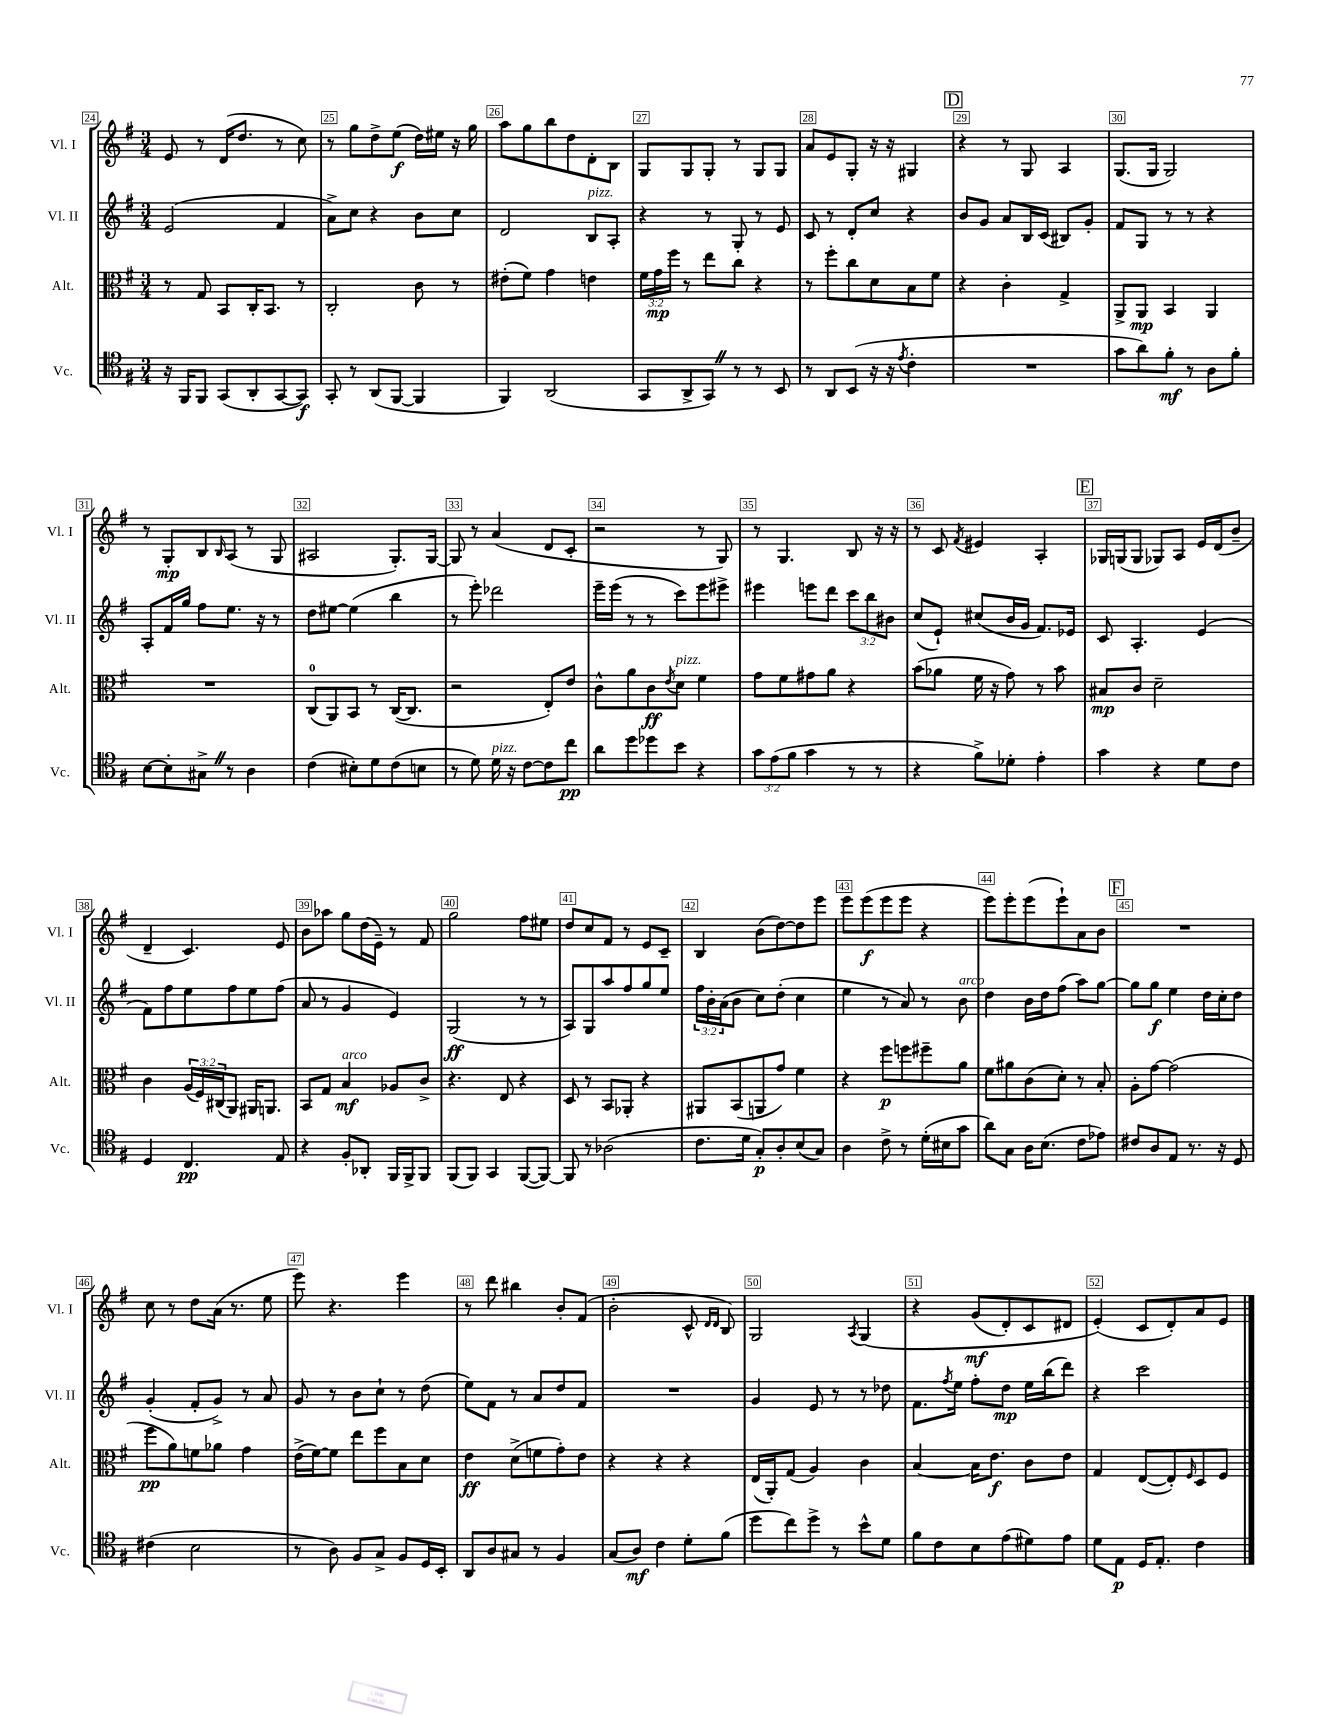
<<
\new StaffGroup <<
\new Staff = "s0" \with { instrumentName = "Vl. I" shortInstrumentName = "Vl. I" } {
    \clef treble \key g \major \numericTimeSignature \time 3/4
    e'8 r8 d'16( d''8. r8 c''8) |
    r8 g''8 d''8-> e''8\f( d''16) eis''16 r16 g''16 |
    a''8 g''8 b''8 d''8 d'8-. b8 |
    g8 g8 g8-. r8 g8 g8 |
    a'8 e'8 g8-. r16 r16 gis4 |
    \mark \markup { \box "D" } r4 r8 g8 a4 |
    g8.( g16 g2) |
    r8 g8-.\mp b8 \grace { b16 } a8( r8 g8 |
    ais2 g8.-.) g16~ |
    g8 r8 a'4( d'8 c'8-. |
    r2 r8 g8) |
    r8 g4. b8 r16 r16 |
    r8 c'8 \acciaccatura { fis'8 } eis'4 a4-. |
    \mark \markup { \box "E" } ges16 g16( g8 ges8) a8 e'16 d'16( b'8-- |
    d'4-- c'4.) e'8 |
    b'8 aes''8 g''8 d''16( e'16--) r8 fis'8 |
    g''2 fis''8 eis''8 |
    d''8 c''8 fis'8 r8 e'8 c'8-- |
    b4 b'8( d''8~) d''8 e'''8 |
    e'''8 e'''8\f( e'''8 e'''8 r4 |
    e'''8) e'''8-. e'''8( e'''8-!) a'8 b'8 |
    \mark \markup { \box "F" } R2. |
    c''8 r8 d''8 a'16( r8. e''8 |
    e'''8) r4. e'''4 |
    r8 d'''8 bis''4 b'8-. fis'8( |
    b'2-. c'8-^ \grace { d'16 d'16 } b8) |
    g2 \acciaccatura { a8 } g4\( |
    r4 g'8\mf( d'8-.) c'8 dis'8 |
    e'4-.(\) c'8 d'8-.) a'8 e'8 \bar "|." |
}
\new Staff = "s1" \with { instrumentName = "Vl. II" shortInstrumentName = "Vl. II" } {
    \clef treble \key g \major \numericTimeSignature \time 3/4 \override Staff.TupletNumber.text = #tuplet-number::calc-fraction-text
    e'2( fis'4 |
    a'8->) c''8 r4 b'8 c''8 |
    d'2 b8^\markup { \italic "pizz." } a8-. |
    r4 r8 g8-. r8 e'8 |
    c'8 r8 d'8-. c''8 r4 |
    \mark \markup { \box "D" } b'8 g'8 a'8 b16 c'16( bis8) g'8-. |
    fis'8 g8 r8 r8 r4 |
    a8-. fis'16 g''16 fis''8 e''8. r16 r8 |
    d''8 eis''8~ eis''4( b''4 |
    r8 e'''8-.) des'''2 |
    e'''16-- e'''16( r8 r8 c'''8) e'''8 eis'''8-> |
    eis'''4 e'''8 d'''8 \tuplet 3/2 { c'''8 b''8 bis'8 } |
    c''8( e'8-!) cis''8( b'16 g'16 fis'8.) ees'16 |
    \mark \markup { \box "E" } c'8 a4.-. e'4( |
    fis'8) fis''8 e''8 fis''8 e''8 fis''8( |
    a'8 r8 g'4 e'4) |
    g2\ff( r8 r8 |
    a8) g8 a''8 fis''8 g''8 e''8 |
    \tuplet 3/2 { fis''16 b'16-. a'16( } b'8 c''8) d''8-.( c''4 |
    e''4 r8 a'8) r8 b'8^\markup { \italic "arco" } |
    d''4 b'16 d''16 fis''8( a''8) g''8~ |
    \mark \markup { \box "F" } g''8 g''8\f e''4 d''16 c''16-. d''8 |
    g'4-.( fis'8-. g'8->) r8 a'8 |
    g'8 r8 b'8 c''8-! r8 d''8( |
    e''8) fis'8 r8 a'8 d''8 fis'8 |
    R2. |
    g'4 e'8 r8 r8 des''8 |
    fis'8. \acciaccatura { fis''8 } e''16 fis''8-. d''8\mp e''16 b''16( d'''8) |
    r4 c'''2 \bar "|." |
}
\new Staff = "s2" \with { instrumentName = "Alt." shortInstrumentName = "Alt." } {
    \clef alto \key g \major \numericTimeSignature \time 3/4 \override Staff.TupletNumber.text = #tuplet-number::calc-fraction-text
    r8 g8 b,8 c16-. b,8. r8 |
    c2-. c'8 r8 |
    eis'8-.( fis'8) g'4 e'4 |
    \tuplet 3/2 { fis'16 g'16\mp fis''16 } r8 e''8 c''8 r4 |
    r8 fis''8-. c''8 d'8 b8 fis'8 |
    \mark \markup { \box "D" } r4 c'4-. g4-> |
    a,8-> a,8\mp b,4 a,4 |
    R2. |
    c8-0( a,8) b,8 r8 c16~( c8. |
    r2 e8-.) e'8 |
    c'8-^ a'8 c'8\ff \acciaccatura { e'8 } d'8^\markup { \italic "pizz." } fis'4 |
    g'8 fis'8 gis'8 a'8 r4 |
    b'8( aes'8 fis'16 r16 g'8) r8 b'8 |
    \mark \markup { \box "E" } bis8\mp c'8 d'2-- |
    c'4 \tuplet 3/2 { a16( fis16) cis16( } a,8) ais,16 a,8. |
    b,8 g8 b4\mf^\markup { \italic "arco" } aes8 c'8-> |
    r4. e8 r4 |
    d8 r8 b,8 aes,8-. r4 |
    ais,8 b,8( a,8 g'8) fis'4 |
    r4 fis''8\p f''8 fis''8-- a'8 |
    fis'8 ais'8 c'8( d'8-.) r8 b8-. |
    \mark \markup { \box "F" } a8-. g'8~ g'2( |
    fis''8\pp a'8) f'8 aes'8 g'4 |
    e'16->( fis'16~) fis'8 e''8 fis''8 b8 d'8 |
    e'4\ff d'8->( f'8 g'8-.) e'8 |
    r4 r4 r4 |
    e16( a,16-.) g8( a4) c'4 |
    b4~ b16 e'8.\f c'8 e'8 |
    g4 e8~( e8-.) \grace { fis16 } d8 fis8 \bar "|." |
}
\new Staff = "s3" \with { instrumentName = "Vc." shortInstrumentName = "Vc." } {
    \clef tenor \key g \major \numericTimeSignature \time 3/4 \override Staff.TupletNumber.text = #tuplet-number::calc-fraction-text
    r16 fis,16 fis,8 g,8( a,8-. g,8~ g,8\f) |
    g,8-. r8 a,8( fis,8~ fis,4 |
    fis,4) a,2( |
    g,8 a,8-> g,8) \once \override BreathingSign.text = \markup { \musicglyph "scripts.caesura.straight" } \breathe r8 r8 b,8 |
    r8 a,8 b,8( r16 r16 \acciaccatura { e'8 } c'4-. |
    \mark \markup { \box "D" } R2. |
    g'8 a'8) fis'8-.\mf r8 a8 fis'8-. |
    b8~ b8-. gis8-> \once \override BreathingSign.text = \markup { \musicglyph "scripts.caesura.straight" } \breathe r8 a4 |
    c'4( bis8-.) d'8 c'8( b8 |
    r8 d'8) d'16^\markup { \italic "pizz." } r16 c'8~ c'8 c''8\pp |
    a'8 d''8 des''8 b'8 r4 |
    \tuplet 3/2 { g'8 e'8( fis'8 } g'4 r8 r8 |
    r4 fis'8->) des'8-. e'4-. |
    \mark \markup { \box "E" } g'4 r4 d'8 c'8 |
    d4 c4.\pp e8 |
    r4 fis8-. aes,8-. fis,16 fis,16-> fis,8 |
    fis,8( fis,8) g,4 fis,8~( fis,8~) |
    fis,8 r8 aes2( |
    c'8. d'16 g8-.\p) a8-. b8( g8) |
    a4 c'8-> r8 d'16-.( bis16 g'8 |
    a'8) g8 a16 b8.( c'8 ees'8) |
    \mark \markup { \box "F" } cis'8 a8 e8 r8. r16 d8 |
    cis'4( b2 |
    r8 a8) fis8 g8-> fis8 d16 b,16-. |
    a,8 a8 gis8 r8 fis4 |
    g8( a8\mf) c'4 d'8-. fis'8( |
    d''8 c''8) d''8-> r8 b'8-^ d'8 |
    fis'8 c'8 b8 e'8( dis'8) e'8 |
    d'8 e8\p d16 e8.-. c'4 \bar "|." |
}
>>
>>
\layout { \context { \Score currentBarNumber = #24 \override BarNumber.break-visibility = ##(#f #t #t) barNumberVisibility = #all-bar-numbers-visible \override BarNumber.stencil = #(make-stencil-boxer 0.1 0.3 ly:text-interface::print) } }
